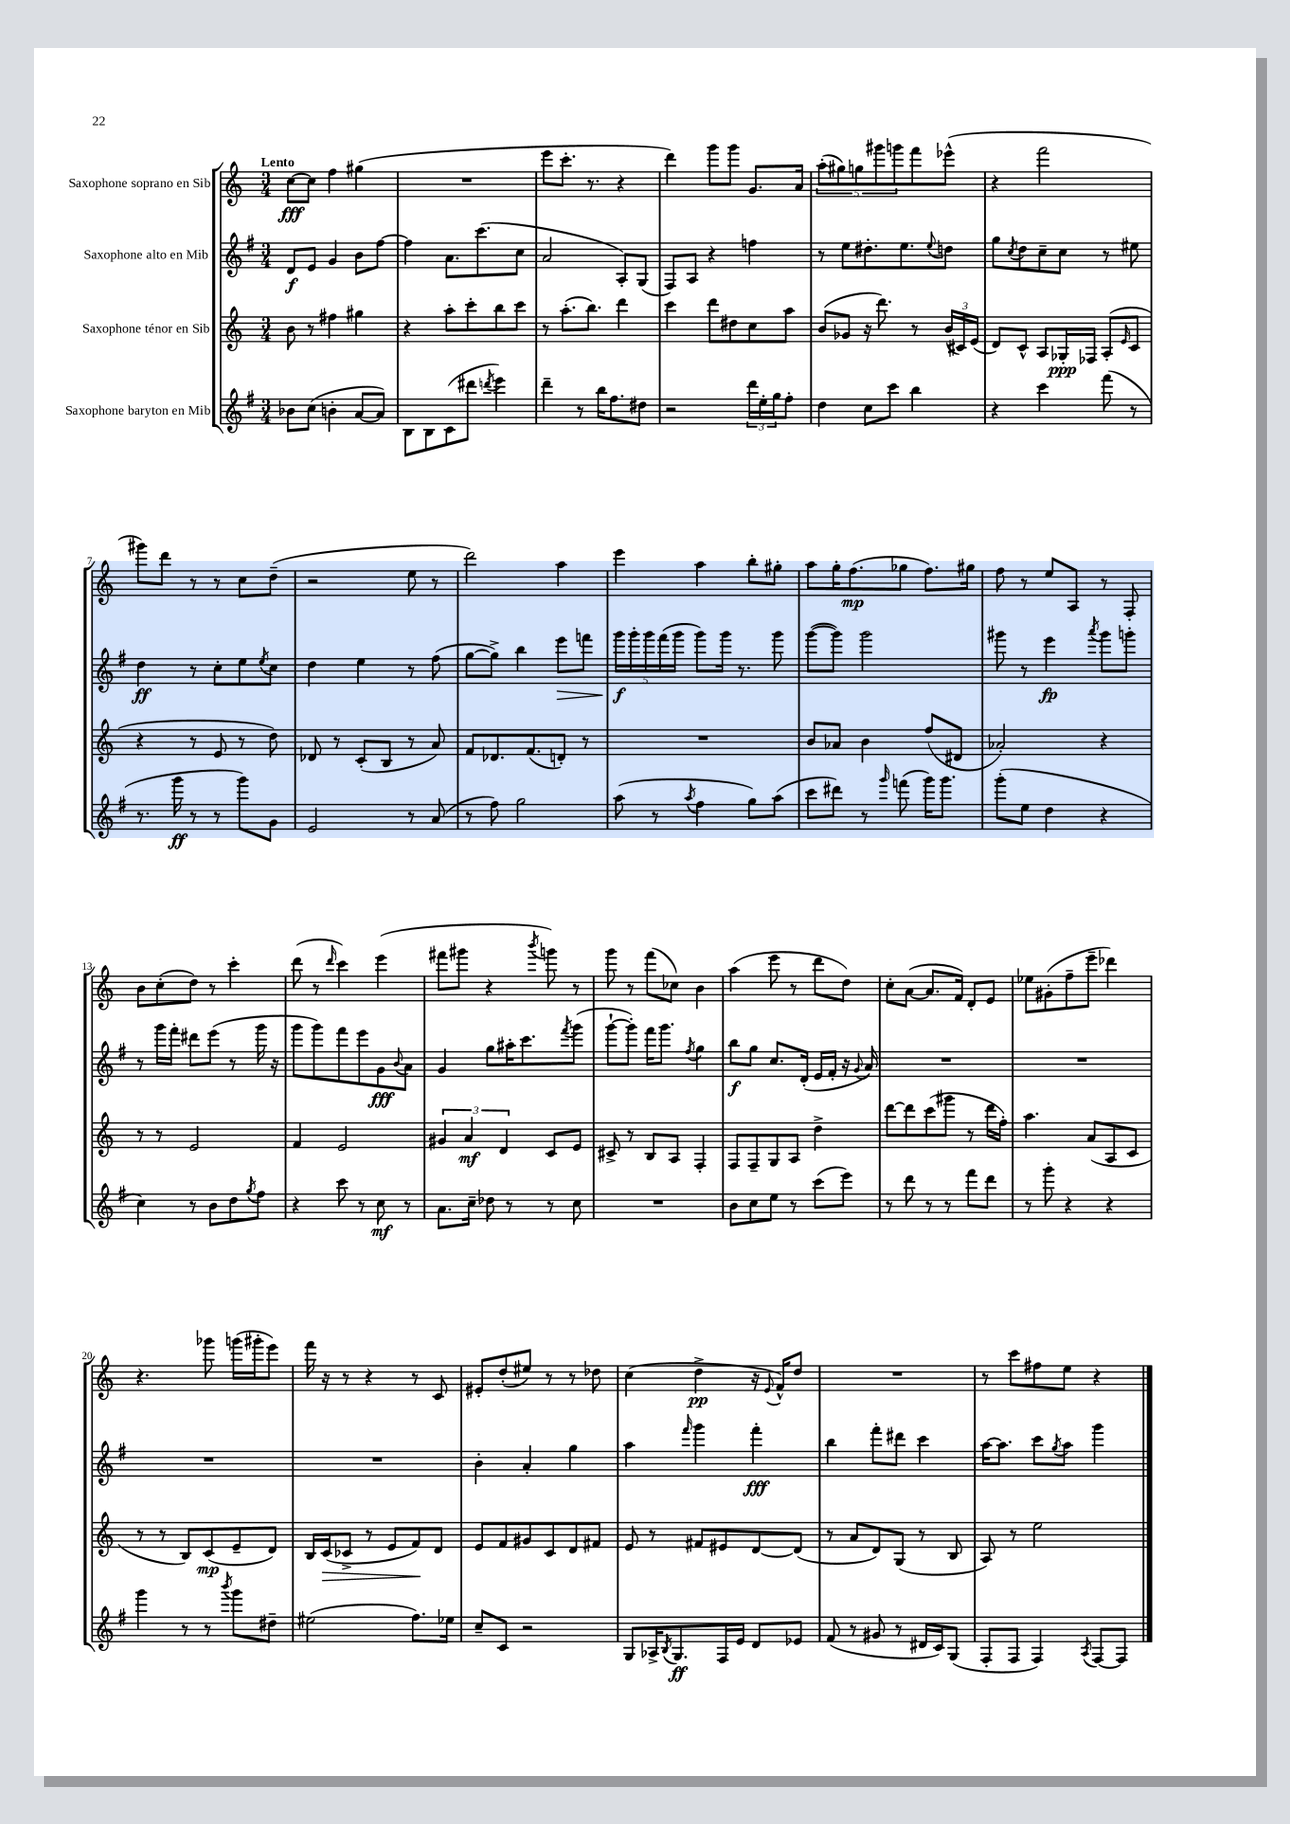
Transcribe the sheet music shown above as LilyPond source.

<<
\new StaffGroup <<
\new Staff = "s0" \with { instrumentName = "Saxophone soprano en Sib" } {
    \clef treble \key c \major \numericTimeSignature \time 3/4 \tempo "Lento"
    c''8~\fff c''8 f''4 gis''4( |
    R2. |
    e'''8 c'''8.-. r8. r4 |
    d'''4) g'''8 g'''8 g'8. a'16 |
    \tuplet 5/4 { a''8-.( gis''8) g''8 gis'''8 g'''8 } f'''8 ees'''8-^( |
    r4 f'''2 |
    gis'''8) d'''8 r8 r8 c''8 d''8--( |
    r2 e''8 r8 |
    d'''2) a''4 |
    e'''4 a''4 b''8-. gis''8-. |
    a''8 g''16-. f''8.\mp( ges''8 f''8.) gis''16 |
    f''8 r8 e''8 a8 r8 f8-. |
    b'8 c''8-.( d''8) r8 c'''4-. |
    d'''8( r8 \grace { d'''16 } c'''4) e'''4( |
    fis'''8 gis'''8 r4 \acciaccatura { b'''8 } g'''8) r8 |
    g'''8 r8 f'''8( ces''8) b'4 |
    a''4( e'''8 r8 d'''8 d''8) |
    c''8-. a'8~( a'8. f'16) d'8-. e'8 |
    ees''8 gis'8-.( f''8-- e'''8-- des'''4) |
    r4. ges'''8 g'''16( gis'''16-. e'''8) |
    f'''16 r16 r8 r4 r8 c'8 |
    eis'8-. d''8-.( eis''8) r8 r8 des''8 |
    c''4( d''4->\pp r16 \appoggiatura { e'8 } f'16-^) d''8 |
    R2. |
    r8 c'''8 fis''8 e''8 r4 \bar "|." |
}
\new Staff = "s1" \with { instrumentName = "Saxophone alto en Mib" } {
    \clef treble \key g \major \numericTimeSignature \time 3/4
    d'8\f e'8 g'4 b'8 fis''8~ |
    fis''4 a'8. c'''8.( c''8 |
    a'2 a8-.) g8( |
    fis8) a8 r4 f''4 |
    r8 e''8 dis''8.-. e''8. \appoggiatura { e''8 } d''8 |
    g''8 \acciaccatura { c''8 } d''8 c''8-- c''8 r8 eis''8 |
    d''4\ff r8 c''8-. e''8 \acciaccatura { e''8 } c''8 |
    d''4 e''4 r8 fis''8( |
    g''8~ g''8->) b''4 e'''8\> f'''8 |
    \tuplet 5/4 { g'''16\f\! g'''16-. g'''16 fis'''16( g'''16 } g'''8) g'''16 r8. g'''8 |
    g'''8~( g'''8) g'''2 |
    gis'''8 r8 e'''4\fp \acciaccatura { a'''8 } gis'''8 g'''8-. |
    r8 g'''16 fis'''16-. dis'''8 e'''8( r8 g'''16 r16 |
    g'''8 g'''8) fis'''8 e'''8 g'8\fff \appoggiatura { b'8 } a'8 |
    g'4 g''8 ais''16-. c'''8. \acciaccatura { fis'''8 } g'''8( |
    g'''8~-! g'''8-.) fis'''16 g'''8. \acciaccatura { fis''8 } g''4 |
    b''8\f g''8 c''8. d'16-.( e'16 fis'16-. r16 \appoggiatura { g'8 } a'16) |
    R2. |
    R2. |
    R2. |
    R2. |
    b'4-. a'4-. g''4 |
    a''4 \grace { fis'''16 } g'''4 fis'''4-.\fff |
    b''4 fis'''8-. dis'''8 c'''4 |
    a''16~ a''8. c'''8 \acciaccatura { g''8 } a''8 g'''4 \bar "|." |
}
\new Staff = "s2" \with { instrumentName = "Saxophone ténor en Sib" } {
    \clef treble \key c \major \numericTimeSignature \time 3/4
    b'8 r8 fis''4 gis''4 |
    r4 a''8-. c'''8-. b''8 c'''8 |
    r8 a''8.-.( b''8.) d'''4 |
    c'''4 d'''8 dis''8 c''8 a''8 |
    b'8( ges'8 r16 d'''8.) r8 \tuplet 3/2 { b'16( cis'16) e'16( } |
    d'8) c'8-^ a8 ges16-.\ppp fes16 a8-.( \grace { e'16 } c'8 |
    r4 r8 e'8 r8 d''8) |
    des'8 r8 c'8-.( b8 r8 a'8) |
    f'8 des'8. f'8.( d'8-.) r8 |
    R2. |
    b'8 aes'8 b'4 f''8( dis'8 |
    aes'2-.) r4 |
    r8 r8 e'2 |
    f'4 e'2 |
    \tuplet 3/2 { gis'4 a'4\mf d'4 } c'8 e'8 |
    cis'8-> r8 b8 a8 f4-. |
    f8 f8-- g8 a8 d''4-> |
    d'''8~ d'''8 c'''8( gis'''8 r8 d'''16 f''16-.) |
    a''4. a'8( a8 c'8 |
    r8 r8 b8) c'8\mp( e'8-- d'8) |
    b16 c'16\>( ces'8-> r8 e'8 f'8\!) d'8 |
    e'8 f'8 gis'8 c'8 d'8 fis'8 |
    e'8 r8 fis'8 eis'8 d'8~ d'8( |
    r8 a'8 d'8) g8( r8 b8 |
    a8) r8 e''2 \bar "|." |
}
\new Staff = "s3" \with { instrumentName = "Saxophone baryton en Mib" } {
    \clef treble \key g \major \numericTimeSignature \time 3/4
    bes'8 c''8( b'4-. a'8~ a'8) |
    b8 b8 c'8( dis'''8 \acciaccatura { d'''8 } e'''4) |
    d'''4-- r8 b''16 fis''8. dis''8 |
    r2 \tuplet 3/2 { d'''16 e''16-. g''16 } fis''8-. |
    d''4 c''8 c'''8 b''4 |
    r4 c'''4 fis'''8( r8 |
    r8. g'''16\ff r8 r8 g'''8) g'8 |
    e'2 r8 a'8( |
    r8 fis''8) g''2 |
    a''8( r8 \acciaccatura { a''8 } fis''4 g''8) a''8( |
    c'''8 dis'''8) r8 \grace { g'''16 } f'''8( g'''16) g'''8. |
    g'''8-.( e''8 d''4 r4 |
    c''4) r8 b'8 d''8 \acciaccatura { g''8 } fis''8 |
    r4 c'''8 r8 c''8\mf r8 |
    a'8. c''16-- des''8 r8 r8 c''8 |
    R2. |
    b'8 c''8 e''8 r8 c'''8( e'''8) |
    r8 d'''8 r8 r8 fis'''8 d'''8 |
    r8 g'''8-. r4 r4 |
    g'''4 r8 r8 \acciaccatura { b'''8 } g'''8 dis''8-- |
    eis''2( fis''8.) ees''16 |
    c''8-- c'8 r2 |
    g8 aes16-> \acciaccatura { b8 } g8.\ff fis16 e'16 d'8 ees'8 |
    fis'8( r8 gis'8 r8 dis'16 c'16) g8( |
    fis8-. fis8 fis4) \acciaccatura { a8 } fis8~ fis8 \bar "|." |
}
>>
>>
